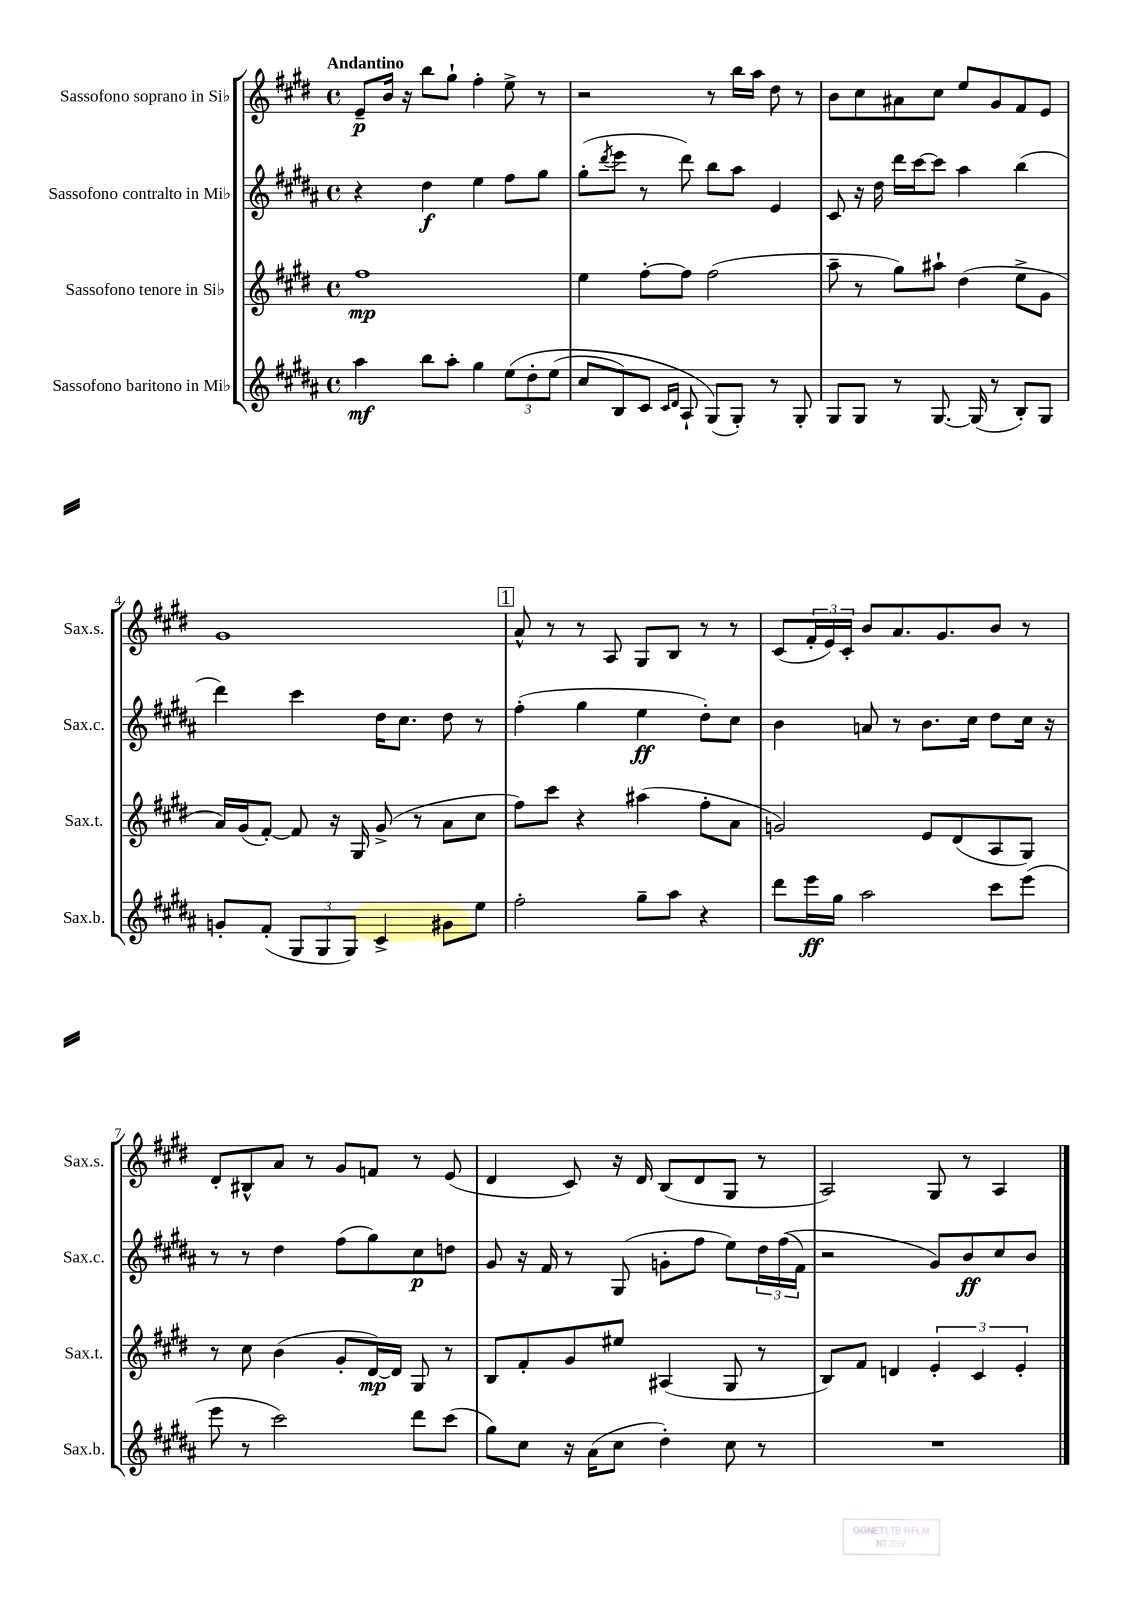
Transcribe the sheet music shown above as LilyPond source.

<<
\new StaffGroup <<
\new Staff = "s0" \with { instrumentName = "Sassofono soprano in Sib" shortInstrumentName = "Sax.s." } {
    \clef treble \key e \major \defaultTimeSignature \time 4/4 \tempo "Andantino"
    e'8--\p b'16 r16 b''8 gis''8-! fis''4-. e''8-> r8 |
    r2 r8 b''16 a''16 dis''8 r8 |
    b'8 cis''8 ais'8 cis''8 e''8 gis'8 fis'8 e'8 |
    gis'1 |
    \mark \markup { \box "1" } a'8-^ r8 r8 a8 gis8 b8 r8 r8 |
    cis'8( \tuplet 3/2 { fis'16-. e'16) cis'16-. } b'8 a'8. gis'8. b'8 r8 |
    dis'8-. bis8-^ a'8 r8 gis'8 f'8 r8 e'8( |
    dis'4 cis'8) r16 dis'16 b8( dis'8 gis8 r8 |
    a2) gis8 r8 a4 \bar "|." |
}
\new Staff = "s1" \with { instrumentName = "Sassofono contralto in Mib" shortInstrumentName = "Sax.c." } {
    \clef treble \key b \major \defaultTimeSignature \time 4/4
    r4 dis''4\f e''4 fis''8 gis''8 |
    gis''8-.( \acciaccatura { dis'''8 } e'''8 r8 dis'''8) b''8 ais''8 e'4 |
    cis'8 r16 dis''16 dis'''16 cis'''16~ cis'''8 ais''4 b''4( |
    dis'''4) cis'''4 dis''16 cis''8. dis''8 r8 |
    \mark \markup { \box "1" } fis''4-.( gis''4 e''4\ff dis''8-.) cis''8 |
    b'4 a'8 r8 b'8. cis''16 dis''8 cis''16 r16 |
    r8 r8 dis''4 fis''8( gis''8) cis''8\p d''8 |
    gis'8 r16 fis'16 r8 gis8( g'8-. fis''8 e''8) \tuplet 3/2 { dis''16 fis''16(\( fis'16) } |
    r2 gis'8\) b'8\ff cis''8 b'8 \bar "|." |
}
\new Staff = "s2" \with { instrumentName = "Sassofono tenore in Sib" shortInstrumentName = "Sax.t." } {
    \clef treble \key e \major \defaultTimeSignature \time 4/4
    fis''1\mp |
    e''4 fis''8~-. fis''8 fis''2( |
    a''8-- r8 gis''8) ais''8-! dis''4( e''8-> gis'8 |
    a'16) gis'16( fis'8~-.) fis'8 r16 gis16 gis'8->( r8 a'8 cis''8 |
    \mark \markup { \box "1" } fis''8) cis'''8 r4 ais''4( fis''8-. a'8 |
    g'2) e'8 dis'8( a8 gis8) |
    r8 cis''8 b'4( gis'8-. dis'16~\mp) dis'16 gis8 r8 |
    b8 fis'8-. gis'8 eis''8 ais4( gis8 r8 |
    b8) fis'8 d'4 \tuplet 3/2 { e'4-. cis'4 e'4-. } \bar "|." |
}
\new Staff = "s3" \with { instrumentName = "Sassofono baritono in Mib" shortInstrumentName = "Sax.b." } {
    \clef treble \key b \major \defaultTimeSignature \time 4/4
    ais''4\mf b''8 ais''8-. gis''4 \tuplet 3/2 { e''8\( dis''8-. e''8( } |
    cis''8 b8) cis'8 \grace { cis'16 dis'16 } ais8-! gis8(\) gis8-.) r8 gis8-. |
    gis8 gis8 r8 gis8.~ gis16( r8 b8-.) gis8 |
    g'8-. fis'8-.( \tuplet 3/2 { gis8 gis8 gis8) } cis'4-> gis'8 e''8 |
    \mark \markup { \box "1" } fis''2-. gis''8-- ais''8 r4 |
    dis'''8 e'''16\ff gis''16 ais''2 cis'''8 e'''8( |
    e'''8 r8 cis'''2) dis'''8 cis'''8( |
    gis''8) cis''8 r16 ais'16( cis''8 dis''4-.) cis''8 r8 |
    R1 \bar "|." |
}
>>
>>
